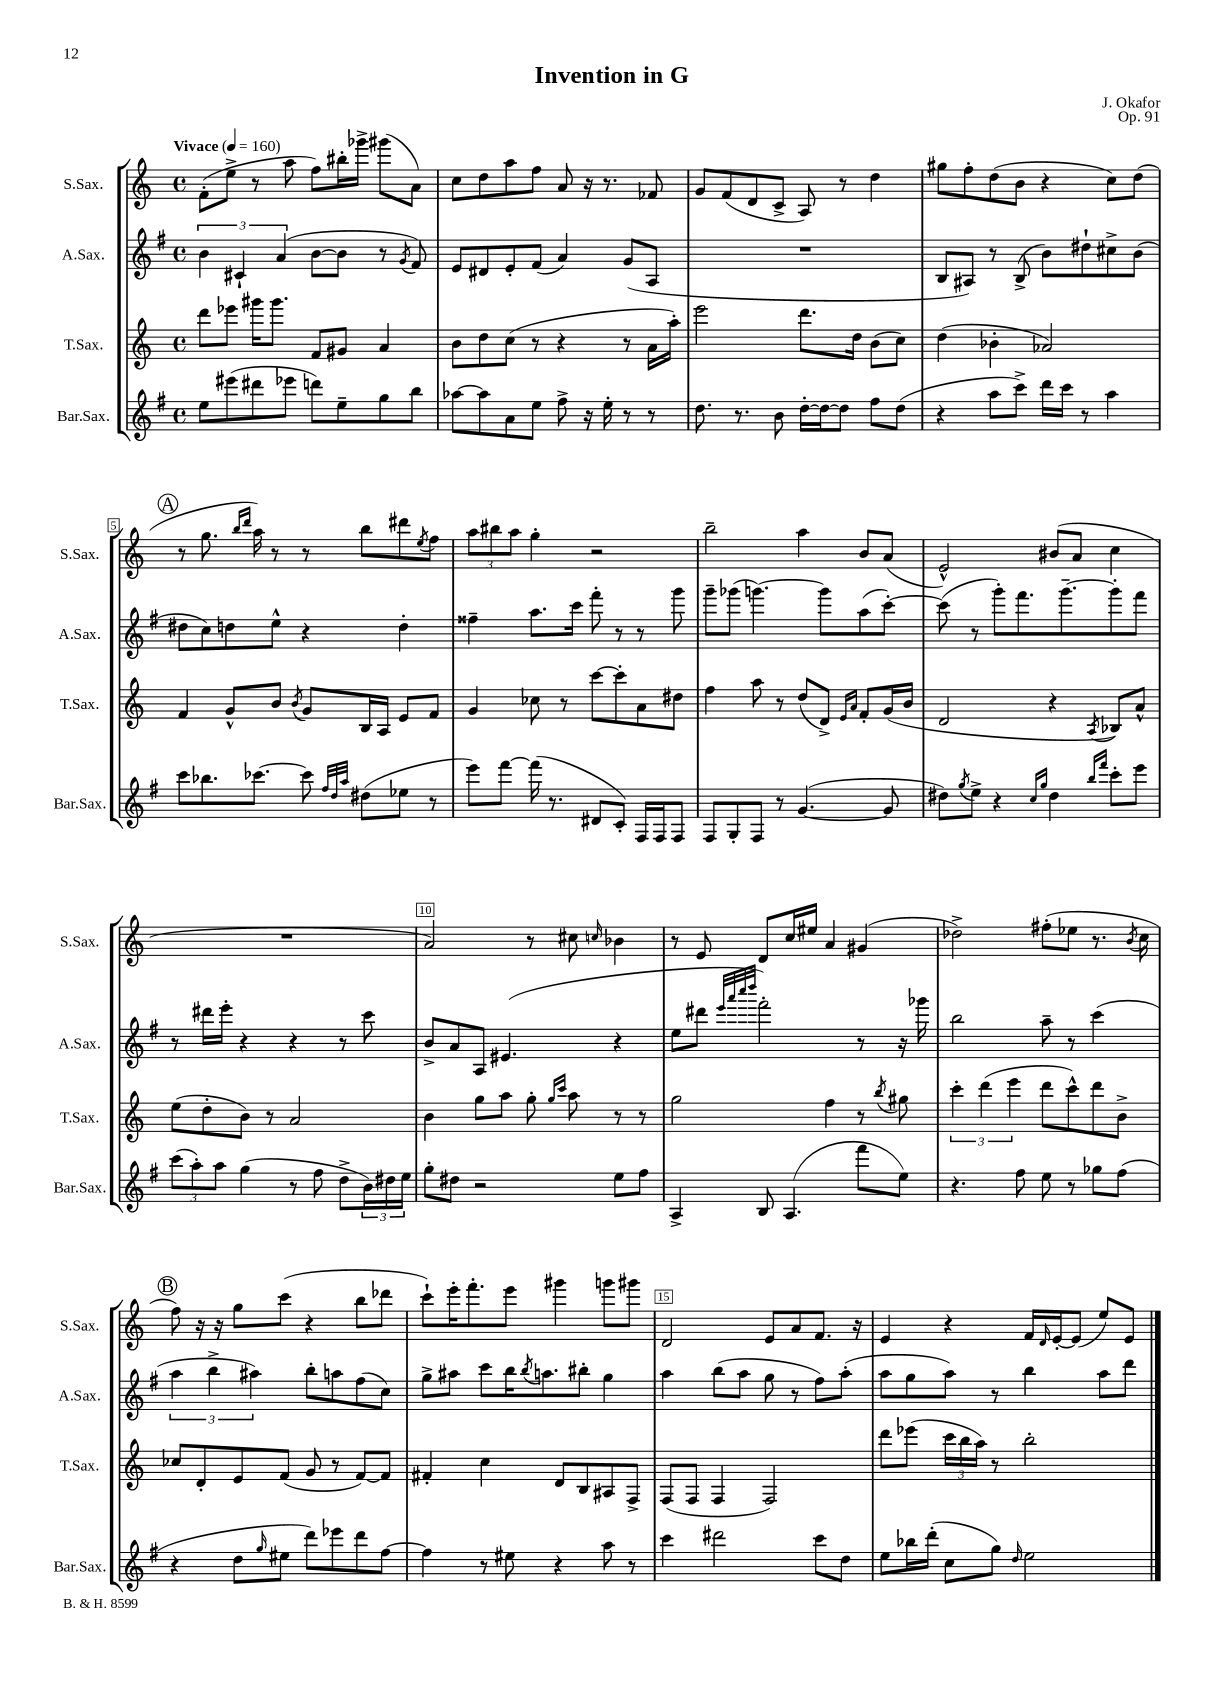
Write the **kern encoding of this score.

**kern	**kern	**kern	**kern
*staff4	*staff3	*staff2	*staff1
*clefG2	*clefG2	*clefG2	*clefG2
*k[f#]	*k[]	*k[f#]	*k[]
*M4/4	*M4/4	*M4/4	*M4/4
*met(c)	*met(c)	*met(c)	*met(c)
*MM160	*MM160	*MM160	*MM160
8ee	8ddd	6b	(8f'
(8eee#	8eee-	.	8ee^
.	.	6c#`	.
8ddd#	16ggg#	.	8r
.	8.ggg#	.	.
.	.	(6a	.
8eee-	.	.	8aa
8ddd)	8f	[8b	8ff)
8ee~	8g#	8b]	16bb#'
.	.	.	16ggg-^
8gg	4a	8r	(8ggg#
.	.	8qg	.
8bb	.	8f#)	8a)
=	=	=	=
[8aa-	8b	8e	8cc
8aa-]	8dd	8d#	8dd
8a	(8cc	8e'	8aa
8ee	8r	(8f#	8ff
8ff#^	4r	4a)	8a
16r	.	.	16r
16ee'	.	.	8.r
8r	8r	(8g	.
8r	16a	8A	8f-
.	16aa')	.	.
=	=	=	=
8.dd	2eee	1r	8g
.	.	.	(8f
8.r	.	.	.
.	.	.	8d
8b	.	.	8c^
[16dd'	8.ddd	.	8A)
16dd_	.	.	.
8dd]	.	.	8r
.	16dd	.	.
8ff#	(8b	.	4dd
(8dd	8cc)	.	.
=	=	=	=
4r	(4dd	8B	8gg#
.	.	8A#)	8ff'
8aa	4b-'	8r	(8dd
8ccc^)	.	(8B^	8b
16ddd	2a-)	8b)	4r
16ccc	.	.	.
8r	.	8dd#`	.
4aa	.	8cc#^	8cc)
.	.	(8b	(8dd
=	=	=	=
8ccc	4f	8dd#	8r
8.bb-	.	8cc)	8.gg
.	8g^^	8dd	.
.	.	.	16qqbb
.	.	.	16qqddd
[8.ccc-	.	.	16aa)
.	8b	8ee^^	8r
.	8qb	.	.
8ccc-]	8g	4r	8r
32qqff#	.	.	.
32qqdd	.	.	.
32qqaa	.	.	.
(8dd#	16B	.	8bb
.	16A	.	.
8ee-	8e	4dd'	8ddd#
.	.	.	8qee
8r	8f	.	8ff
=	=	=	=
8eee)	4g	4ff##~	12aa
.	.	.	12bb#
[8fff#	.	.	.
.	.	.	12aa
(16fff#]	8cc-	8.aa	4gg'
8.r	.	.	.
.	8r	.	.
.	.	16ccc	.
8d#	[8ccc	8fff#'	2r
8c')	8ccc']	8r	.
16F#	8a	8r	.
16F#	.	.	.
8F#	8dd#	8ggg	.
=	=	=	=
8F#	4ff	8ggg~	2bb~
8G'	.	(8ggg-	.
8F#	8aa	[4.ggg)	.
8r	8r	.	.
([4.g	(8dd	.	4aa
.	8d^)	8ggg]	.
.	16qqe	.	.
.	16qqa	.	.
.	8f'	(8aa	8b
8g]	(16g	[8ccc')	(8a
.	16b	.	.
=	=	=	=
8dd#)	2d	(8ccc]	2e^^)
8qgg	.	.	.
8ee^	.	8r	.
4r	.	8ggg')	.
.	.	8.fff#	.
16qqcc	.	.	.
16qqgg	.	.	.
4dd#	4r	.	(8b#
.	.	[8.ggg~	.
.	.	.	8a
16qqbb	.	.	.
16qqfff#	8qA	.	.
8ccc'	8B-)	8ggg']	4cc
8eee	8a^^	8fff#	.
=	=	=	=
(12ccc	(8ee	8r	1r
12aa')	.	.	.
.	8dd'	16ddd#	.
12aa	.	.	.
.	.	16eee'	.
(4gg	8b)	4r	.
.	8r	.	.
8r	2a	4r	.
8ff#	.	.	.
8dd^	.	8r	.
24b)	.	8ccc	.
24dd#	.	.	.
24ee	.	.	.
=	=	=	=
8gg'	4b	8b^	2a)
8dd#	.	8a	.
2r	8gg	8A	.
.	8aa	(4.e#	.
.	8gg'	.	8r
.	16qqgg	.	.
.	16qqccc	.	.
.	8aa	.	8cc#
.	.	.	16qqcc
8ee	8r	4r	4b-
8ff#	8r	.	.
=	=	=	=
4A^	2gg	8ee	8r
.	.	8ddd#	8e
.	.	32qqeee	.
.	.	32qqaaa	.
.	.	32qqcccc	.
.	.	32qqdddd	.
8B	.	2fff#')	8d
(4.A	.	.	16cc
.	.	.	16ee#
.	4ff	.	4a
8fff#	8r	8r	(4g#
.	8qbb	.	.
8ee)	8gg#	16r	.
.	.	16ggg-	.
=	=	=	=
4.r	6ccc'	2bb	2dd-^)
.	(6ddd	.	.
.	6eee	.	.
8ff#	.	.	.
8ee	8ddd	8aa~	(8ff#'
8r	8ccc^^)	8r	8ee-
8gg-	8ddd	(4ccc	8.r
(8ff#	8b^	.	.
.	.	.	8qb
.	.	.	16cc
=	=	=	=
4r	8cc-	6aa	8ff)
.	8d'	.	16r
.	.	6bb^	.
.	.	.	16r
8dd	8e	.	8gg
.	.	6aa#)	.
16qqgg	.	.	.
8ee#	(8f	.	(8ccc
8ddd)	8g	8bb'	4r
8eee-	8r	8aa	.
8ddd	[8f)	(8ff#	8bb
[8ff#	8f]	8cc)	8ddd-
=	=	=	=
4ff#]	4f#'	8gg^	8ccc`)
.	.	8aa#	16eee'
.	.	.	8.fff'
8r	4cc	8ccc	.
8ee#	.	16bb	8eee
.	.	8qbb	.
.	.	8.aa	.
4r	8d	.	4ggg#
.	8B	8bb#'	.
8aa	8A#	4gg	8ggg
8r	8F^	.	8ggg#
=	=	=	=
4ccc	(8F	4aa	2d
.	8F	.	.
2ddd#	4F	(8bb	.
.	.	8aa	.
.	2F)	8gg	8e
.	.	8r	8a
8ccc	.	8ff#)	8.f
8dd	.	(8aa'	.
.	.	.	16r
=	=	=	=
8ee	8ddd	8aa	4e
16bb-	(8eee-	8gg	.
(16ddd'	.	.	.
8cc	24ccc	8aa)	4r
.	24bb	.	.
.	24aa)	.	.
8gg)	8r	8r	.
16qqdd	.	.	.
2ee	2bb'	4bb	16f
.	.	.	16qqd
.	.	.	[16e'
.	.	.	(8e]
.	.	8aa	8ee)
.	.	8ddd	8e
==	==	==	==
*-	*-	*-	*-
